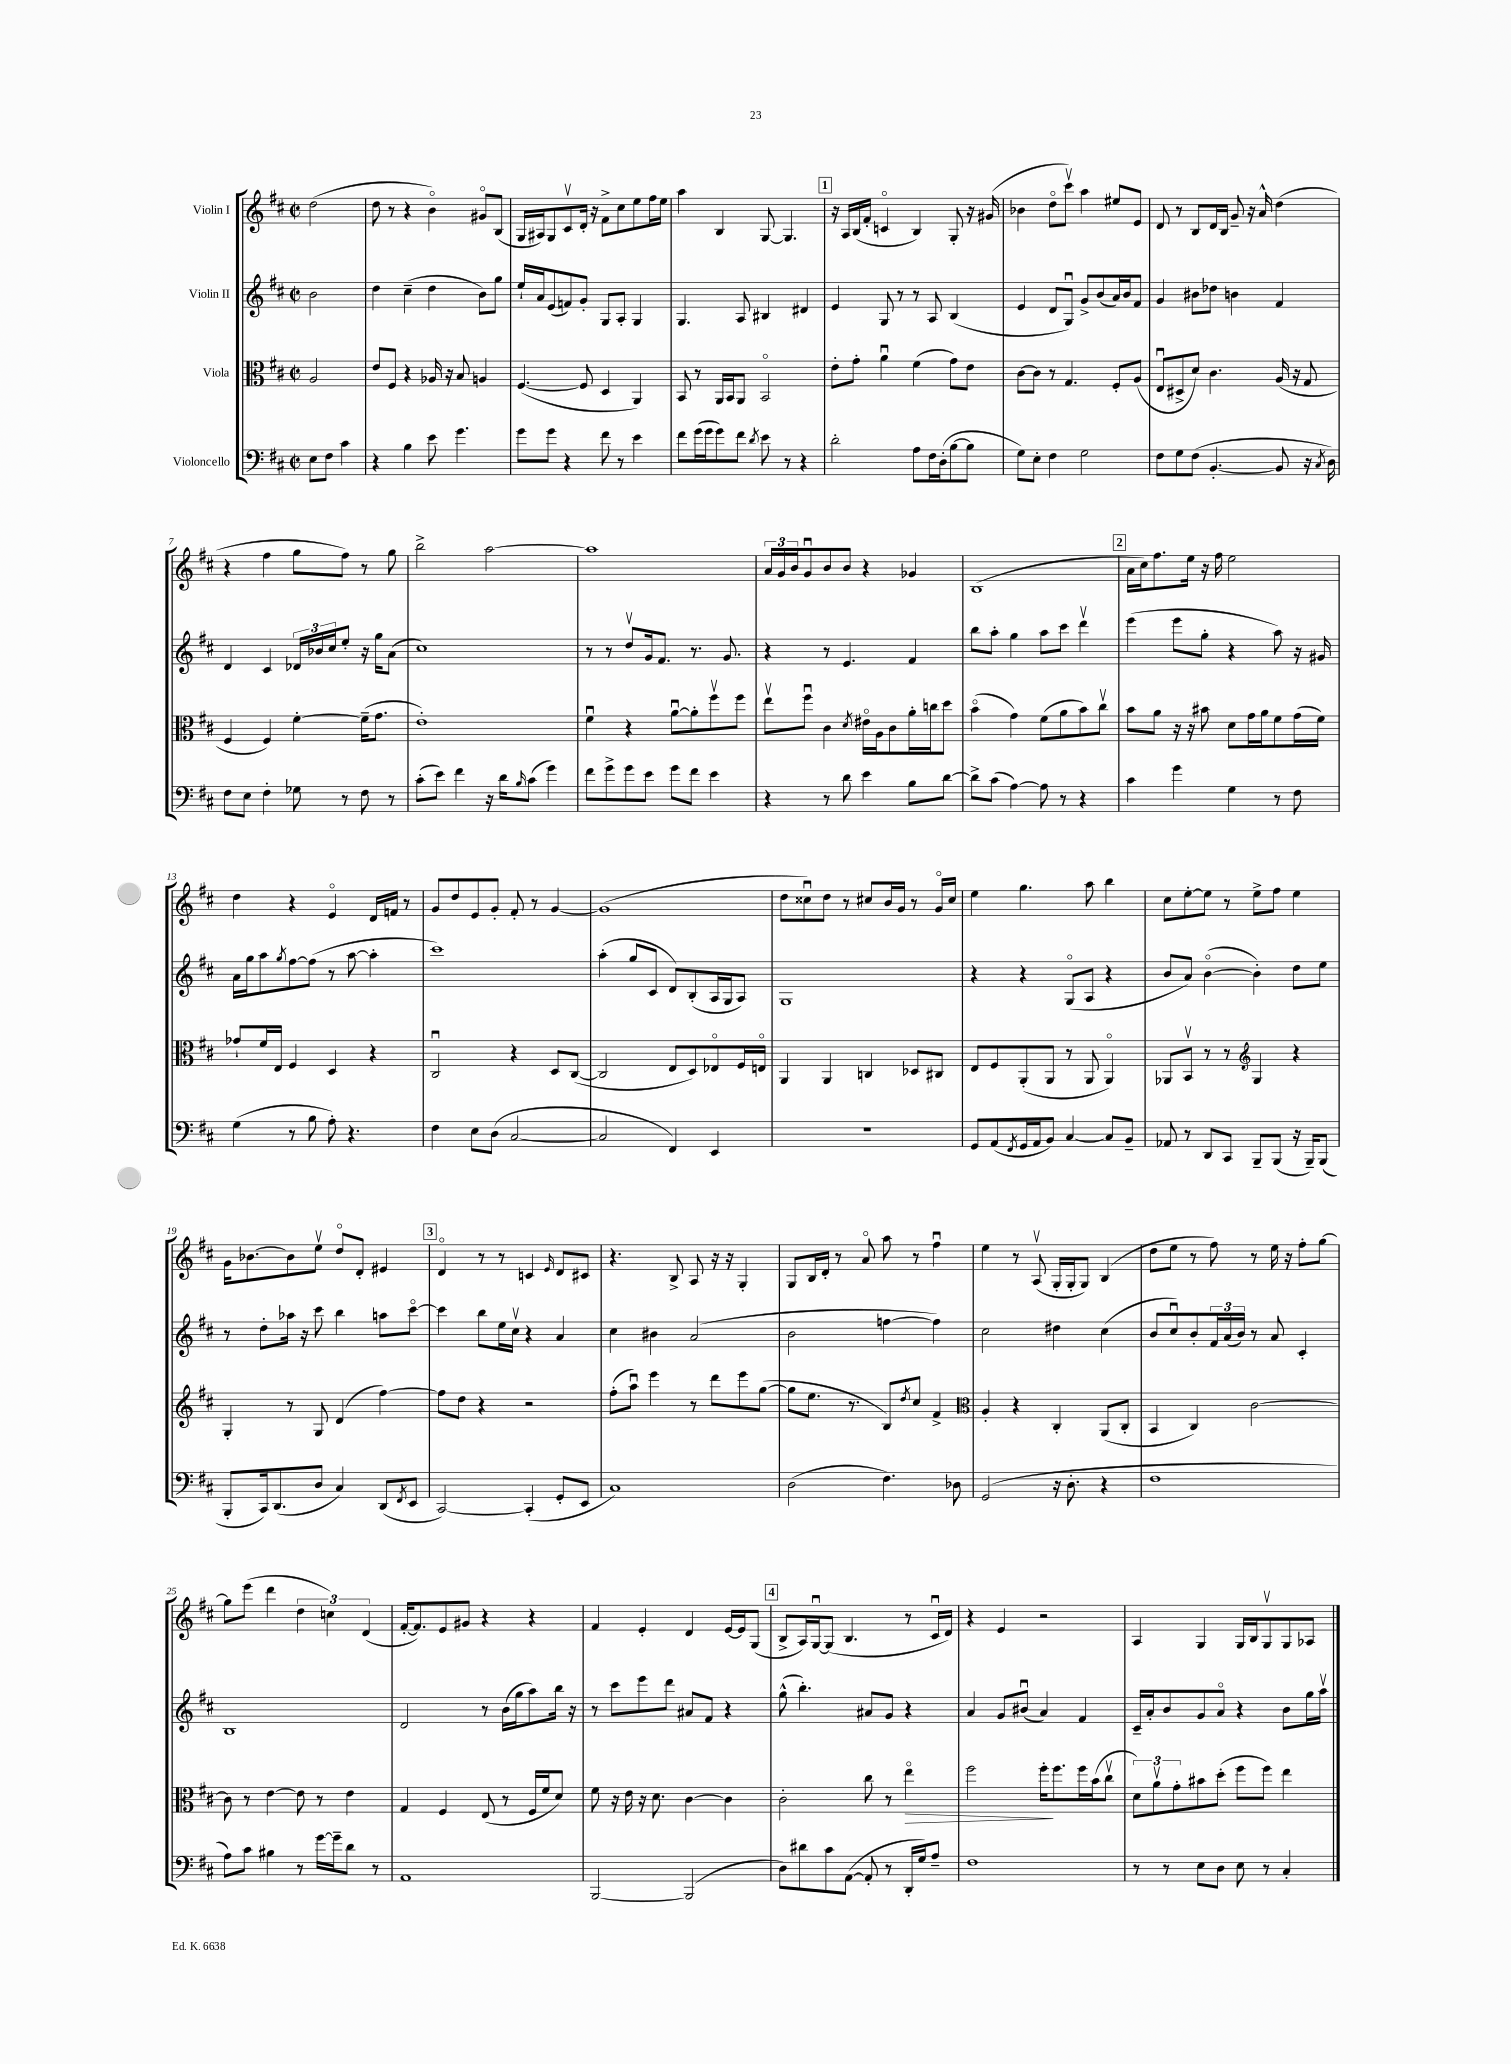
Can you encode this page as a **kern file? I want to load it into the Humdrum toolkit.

**kern	**kern	**kern	**kern
*staff4	*staff3	*staff2	*staff1
*clefF4	*clefC3	*clefG2	*clefG2
*k[f#c#]	*k[f#c#]	*k[f#c#]	*k[f#c#]
*M2/2	*M2/2	*M2/2	*M2/2
*met(c|)	*met(c|)	*met(c|)	*met(c|)
8E	2A	2b	(2dd
8F#	.	.	.
4c#	.	.	.
=	=	=	=
4r	8e	4dd	8dd
.	8F#	.	8r
4B	4r	(4cc#~	4r
8e	16A-	4dd	4bo)
.	16r	.	.
4.g	8B	.	.
.	4A	8b)	8g#o
.	.	8gg	(8B
=	=	=	=
8g	([4.F#	16ee`	16G
.	.	16a	16A#)
8g	.	(8e	8G
4r	.	8f)	8c#v
.	8F#]	8g'	16d'
.	.	.	16r
8f#	4D	8G	8f#^
8r	.	8A'	8cc#
4e	4AA)	4G	8ee
.	.	.	16ff#
.	.	.	16ee
=	=	=	=
8f#	8BB	4.G	4aa
(16g	8r	.	.
16g	.	.	.
8g)	16AA	.	4B
.	16BB	.	.
8f#	8AA	8A	.
8qd	.	.	.
8e	2BBo	4B#	[8G
8r	.	.	4.G]
4r	.	4d#	.
=	=	=	=
2d'	8e'	4e	16r
.	.	.	16A
.	8g'	.	(16B
.	.	.	16f#'
.	4au	8G	4co
.	.	8r	.
8A	(4f#	8r	4B)
16F#	.	8A	.
(16D'	.	.	.
[8B	8g)	(4B	8G'
8B]	8e	.	16r
.	.	.	(16g#
=	=	=	=
8G)	[8c#	4e	4b-
8E'	8c#]	.	.
4F#	8r	8d	8ddo
.	4.G	8Gu)	8ccc#v)
2G	.	8g^	4aa
.	.	(8b	.
.	8F#'	16a)	8ee#
.	.	16b	.
.	(8A	8f#	8e
=	=	=	=
8F#	8Eu	4g	8d
8G	8D#^	.	8r
(8F#	8d)	8b#	8B
[4.BB'	4.c#	8dd-	16d
.	.	.	16B
.	.	4b	8g~
.	.	.	16r
.	.	.	16a^^
8BB]	(16A	4f#	(4dd
.	16r	.	.
16r	8G	.	.
8qC#	.	.	.
16D)	.	.	.
=	=	=	=
8F#	4F#	4d	4r
8E	.	.	.
4F#'	4F#)	4c#	4ff#
8G-	[4f#'	24d-	8gg
.	.	24b-	.
.	.	24cc#	.
8r	.	8ee'	8ff#)
8F#	(16f#~]	16r	8r
.	8.g	16gg	.
8r	.	(8a	8gg
=	=	=	=
(8c#'	1e')	1cc#)	2bb^
8e)	.	.	.
4f#	.	.	.
16r	.	.	[2aa
16d	.	.	.
16qqB	.	.	.
(8c#	.	.	.
4g)	.	.	.
=	=	=	=
8f#	4f#u	8r	1aa]
8g^	.	8r	.
8g	4r	8ddv	.
8e	.	16g	.
.	.	8.f#	.
8g	[8au	.	.
8f#	8a']	8.r	.
4e	8ff#v	.	.
.	.	8.g	.
.	8ff#	.	.
=	=	=	=
4r	8eev	4r	24a
.	.	.	24g
.	.	.	24b
.	8ff#u	.	8gu
8r	4c#	8r	8b
8d	.	4.e	8b
.	8qd	.	.
4e	16e#o	.	4r
.	16A	.	.
.	8c#	.	.
8B	16a'	4f#	4g-
.	16cc	.	.
[8d	8dd	.	.
=	=	=	=
8d^]	(4bo	8bb	(1B
(8c#	.	8aa'	.
[4A)	4g)	4gg	.
8A]	(8f#	8aa	.
8r	8a	8ccc#	.
4r	8b)	4dddv	.
.	8cc#v	.	.
=	=	=	=
4c#	8b	(4eee	16a
.	.	.	16cc#)
.	8a	.	8.ff#
4g	16r	8eee	.
.	16r	.	16ee
.	8b#	8gg'	16r
.	.	.	16ff#
4G	8d	4r	2ee
.	16g	.	.
.	16a	.	.
8r	8f#	8aa)	.
8F#	(16g	16r	.
.	16f#)	16g#	.
=	=	=	=
(4G	8g-`	16a	4dd
.	.	16gg	.
.	16f#	8aa	.
.	16E	.	.
.	.	8qgg	.
8r	4F#	[8ff#	4r
8B	.	(8ff#]	.
8A')	4D	8r	4eo
4.r	.	[8aa	.
.	4r	4aa']	16d
.	.	.	16f
.	.	.	8r
=	=	=	=
4F#	2C#u	1ccc#)	8g
.	.	.	8dd
8E	.	.	8e
(8D	.	.	8g'
[2C#	4r	.	8f#'
.	.	.	8r
.	8D	.	[4g
.	([8C#	.	.
=	=	=	=
2C#]	2C#]	(4aa'	(1g]
.	.	8gg	.
.	.	8c#	.
4FF#)	8E	8d)	.
.	8D)	(8B'	.
4EE	8E-o	16A	.
.	.	16G	.
.	16F#	8A)	.
.	16Eo	.	.
=	=	=	=
1r	4AA	1G	8dd
.	.	.	8cc##u)
.	4AA	.	8dd
.	.	.	8r
.	4C	.	8cc#
.	.	.	16b
.	.	.	16g
.	8D-	.	8r
.	8C#	.	16go
.	.	.	16cc#
=	=	=	=
8GG	8E	4r	4ee
(8AA	8F#	.	.
8qFF#	.	.	.
16GG	(8AA'	4r	4.gg
16AA	.	.	.
8BB)	8AA	.	.
[4C#	8r	(8Go	.
.	8AA	8A	8aa
8C#]	4AAo)	4r	4bb
8BB~	.	.	.
=	=	=	=
8AA-	8AA-	8b	8cc#
8r	8BBv	8a)	[8ee'
8DD	8r	([4bo	8ee]
8CC#	8r	.	8r
*	*clefG2	*	*
8BBB~	4G	4b'])	8ee^
(8BBB	.	.	8ff#
16r	4r	8dd	4ee
16BBB~)	.	.	.
(8BBB	.	8ee	.
=	=	=	=
8BBB'	4G'	8r	16g
.	.	.	[8.b-
16CC#)	.	8dd'	.
(8.DD	.	.	.
.	8r	16aa-	8b-]
.	.	16r	.
8D	8G	8ccc#	8eev
4C#)	(4d	4bb	8ddo
.	.	.	8d'
(8DD	[4ff#)	8aa	4e#
8qFF#	.	.	.
8EE	.	[8ccc#o	.
=	=	=	=
[2CC#)	8ff#]	4ccc#]	4do
.	8dd	.	.
.	4r	8bb	8r
.	.	16ee	8r
.	.	16cc#v	.
(4CC#']	2r	4r	4c
.	.	.	16qqe
8GG'	.	4a	8d
8EE	.	.	8c#
=	=	=	=
1C#)	(8ff#'	4cc#	4.r
.	8aau)	.	.
.	4eee	4b#	.
.	.	.	8B^
.	8r	(2a	8A
.	8ddd	.	16r
.	.	.	16r
.	8eee	.	4G'
.	([8gg	.	.
=	=	=	=
(2D	8gg]	2b	8G
.	8.ee	.	16B
.	.	.	16d'
.	.	.	8r
.	8.r	.	.
.	.	.	8ao
4.F#)	8B)	[4ff	8aa
.	8qdd	.	.
.	8cc#	.	8r
.	4f#^	4ff])	4ff#u
8D-	.	.	.
=	=	=	=
*	*clefC3	*	*
(2GG	4A'	2cc#	4ee
.	4r	.	8r
.	.	.	(8Av
16r	4C#'	4dd#	16G'
8.D'	.	.	16G'
.	.	.	8G)
4r	(8AA	(4cc#	(4B
.	8C#'	.	.
=	=	=	=
1F#	4BB	8b	8dd
.	.	8cc#u)	8ee
.	4C#)	8b'	8r
.	.	24f#	8ff#)
.	.	(24a	.
.	.	24b)	.
.	[2c#	8r	8r
.	.	8a	16ee
.	.	.	16r
.	.	4c#'	8ff#'
.	.	.	[8gg
=	=	=	=
8A)	8c#]	1B	8gg]
8c#	8r	.	(8eee
4B#	[4e	.	4ddd
8r	8e]	.	6dd
[16g	8r	.	.
.	.	.	6cc)
16g~]	.	.	.
8d	4e	.	.
.	.	.	(6d
8r	.	.	.
=	=	=	=
1AA	4G	2d	[16f#'
.	.	.	8.f#])
.	4F#	.	8e
.	.	.	8g#
.	(8E	8r	4r
.	8r	(16b	.
.	.	16gg	.
.	16F#	8aa)	4r
.	16f#	.	.
.	8d)	16bb	.
.	.	16r	.
=	=	=	=
[2BBB	8f#	8r	4f#
.	16r	8ccc#	.
.	16e	.	.
.	16r	8eee	4e'
.	8.d	.	.
.	.	8ddd	.
(2BBB]	[4c#	8a#	4d
.	.	8f#	.
.	4c#]	4r	[16e
.	.	.	16e]
.	.	.	(8G
=	=	=	=
8D)	2c#'	(8gg^^	8B^
8d#	.	4.bb')	16A)
.	.	.	[16Gu
8c#	.	.	(8G]
([8AA	.	.	4.B
8AA']	8cc#	8a#	.
8r	8r	8g	.
16DD'	4eeo	4r	8r
16G)	.	.	.
8A~	.	.	16c#u
.	.	.	16d)
=	=	=	=
1F#	2ff#	4a	4r
.	.	8g	4e
.	.	(8b#u	.
.	16ff#'	4a)	2r
.	8.ff#	.	.
.	16ff#	4f#	.
.	(16b	.	.
.	8cc#v	.	.
=	=	=	=
8r	12d)	16c#~	4A
.	.	16a'	.
.	12av	.	.
8r	.	8b	.
.	12g'	.	.
8E	8b#	8g	4G
8D	(8dd'	8ao	.
8E	8ff#	4r	16G
.	.	.	16B
8r	8ff#)	.	8Gv
4C#'	4ee	8b	8G
.	.	16gg	8A-
.	.	16aav	.
==	==	==	==
*-	*-	*-	*-
